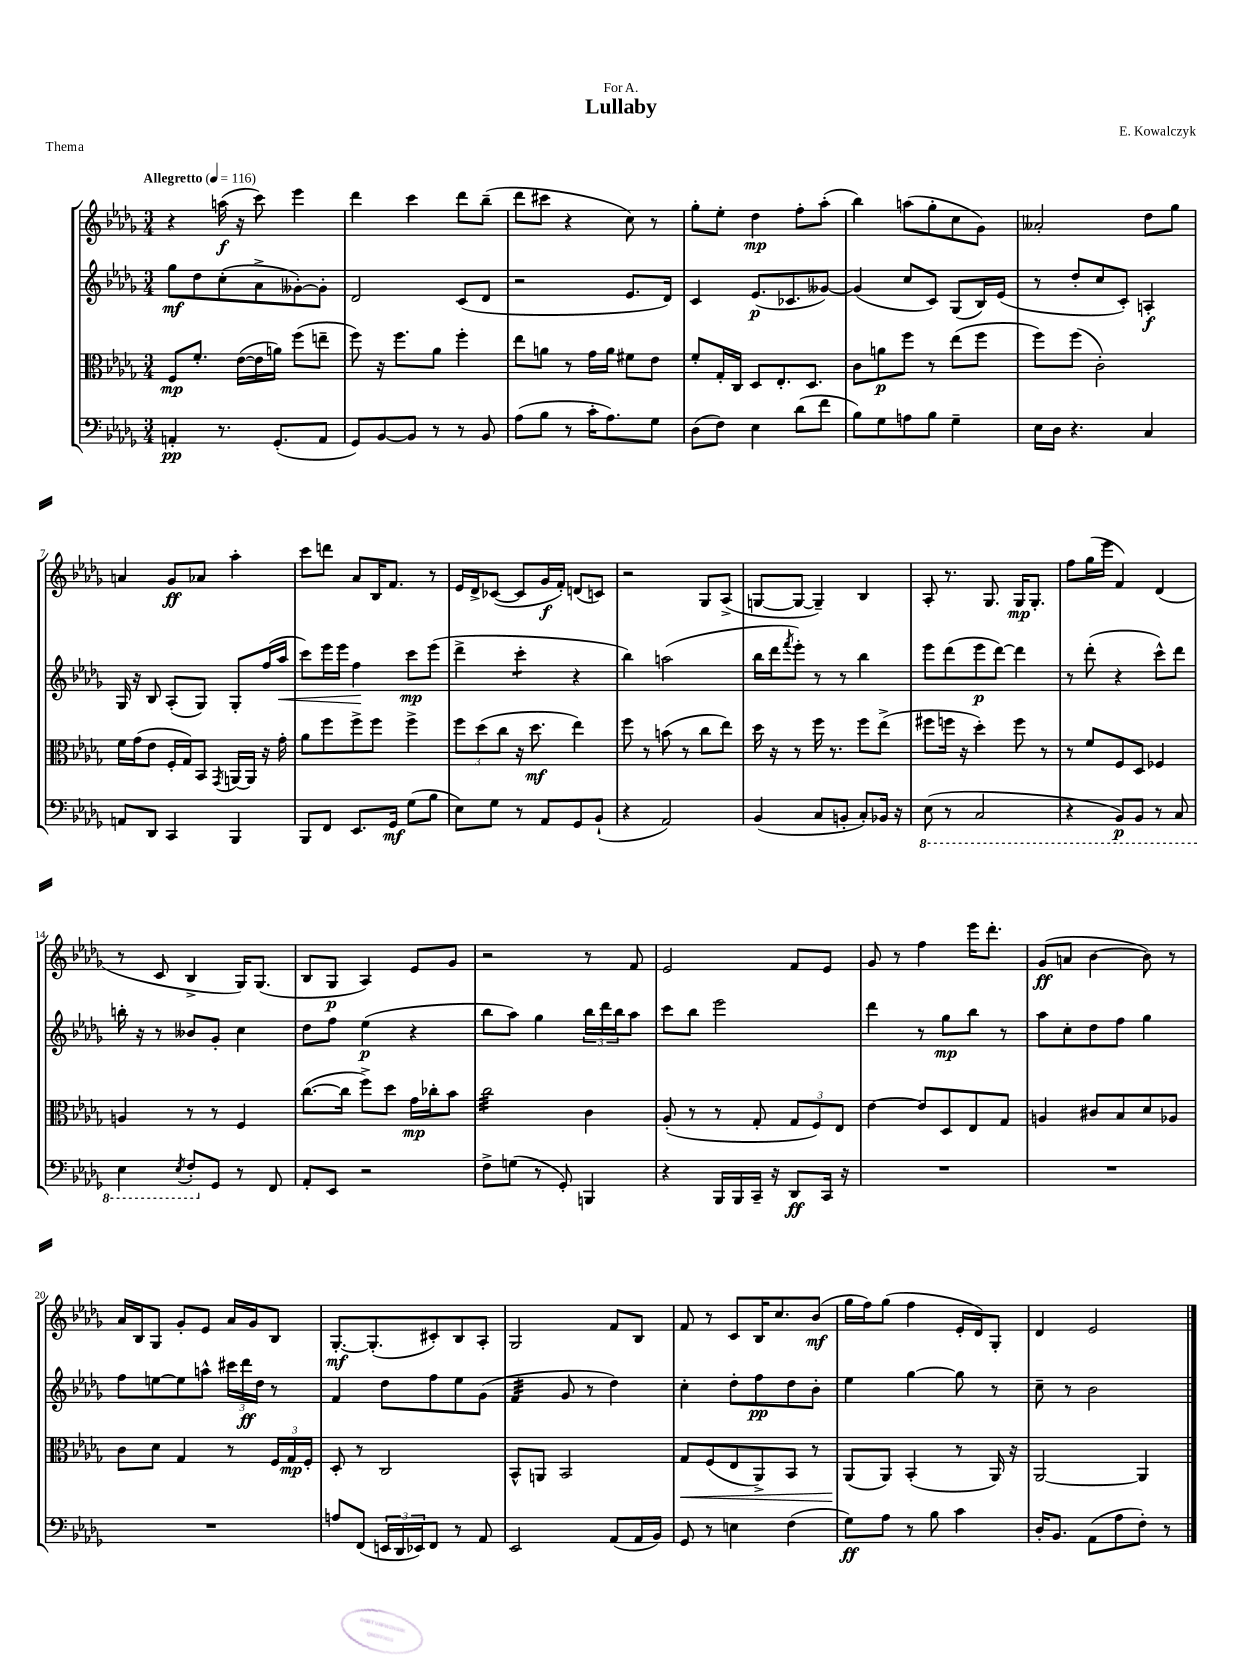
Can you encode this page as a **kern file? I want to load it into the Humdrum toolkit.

**kern	**kern	**kern	**kern
*staff4	*staff3	*staff2	*staff1
*clefF4	*clefC3	*clefG2	*clefG2
*k[b-e-a-d-g-]	*k[b-e-a-d-g-]	*k[b-e-a-d-g-]	*k[b-e-a-d-g-]
*M3/4	*M3/4	*M3/4	*M3/4
*MM116	*MM116	*MM116	*MM116
4AA'	8F	8gg-	4r
.	8.f'	8dd-	.
8.r	.	(8cc'	(16aa
.	([16e-	.	16r
.	16e-]	8a-^	8ccc)
(8.GG-'	16a)	.	.
.	(8ff	[8g--')	4eee-
8AA	8ee~	8g--']	.
=	=	=	=
8GG-)	8ff)	2d-	4ddd-
[8BB-	16r	.	.
.	8.ff	.	.
8BB-]	.	.	4ccc
8r	8a-	.	.
8r	4ff'	(8c	8ddd-
8BB-	.	8d-	(8bb-~
=	=	=	=
(8A-	8ee-	2r	8ddd-
8B-	8a	.	8ccc#
8r	8r	.	4r
16c'	16g-	.	.
8.A-)	16a	.	.
.	8f#	8.e-	8cc)
8G-	8e-	.	8r
.	.	16d-)	.
=	=	=	=
(8D-	8f'	4c	8gg-'
8F)	16G-'	.	8ee-'
.	16C	.	.
4E-	8D-	(8.e-	4dd-
.	8.E-'	.	.
.	.	8.c-	.
(8d-	.	.	8ff'
.	8.D-	.	.
8f	.	[8g--)	(8aa-'
=	=	=	=
8B-)	8c	(4g--]	4bb-)
8G-	8a	.	.
8A	8ff	8cc	(8aa
8B-	8r	8c)	8gg-'
4G-~	(8ee-	(8G-	8cc
.	8ff	16B-)	8g-)
.	.	(16e-	.
=	=	=	=
16E-	8ff)	8r	2a--'
16D-	.	.	.
4.r	(8ff	8dd-'	.
.	2c')	8cc	.
.	.	8c')	.
4C	.	4A'	8dd-
.	.	.	8gg-
=	=	=	=
8AA	16f	16G-	4a
.	(16g-	16r	.
8DD-	8e-	8B-	.
4CC	16F'	(8A-'	8g-
.	16G-)	.	.
.	8BB-	8G-)	8a-
.	8qGG-	.	.
4BBB-	[16AA	8G-'	4aa-'
.	16AA]	.	.
.	16r	(16ff	.
.	16g-'	16aa-	.
=	=	=	=
8BBB-	8a-	8ccc)	8ccc
8FF	8ff	16eee-	8ddd
.	.	16eee-	.
8.EE-	8ff^	4ff	8a-
.	8ff	.	16B-
16GG-	.	.	8.f
(8G-	4ff^	8ccc	.
8B-	.	(8eee-	8r
=	=	=	=
8E-)	12ff	4ddd-^	16e-
.	.	.	16d-^
.	(12dd-	.	.
8G-	.	.	([8c-
.	12cc	.	.
8r	16r	4ccc'	8c-]
.	8.dd-	.	.
8AA-	.	.	16g-
.	.	.	16f')
8GG-	4ee-)	4r	(8d
(8BB-`	.	.	8c)
=	=	=	=
4r	8ff	4bb-)	2r
.	8r	.	.
2AA-)	(8b	(2aa	.
.	8r	.	.
.	8cc	.	8G-
.	8ee-)	.	(8A-^
=	=	=	=
(4BB-	16dd-	16bb-	[8G
.	16r	16ddd-	.
.	.	8qfff	.
.	8r	8eee-')	8G_
8C	16ff	8r	4G~])
.	8.r	.	.
8BB'	.	8r	.
8C')	8ff	4bb-	4B-
16BB-	(8ee-^	.	.
16r	.	.	.
=	=	=	=
(8EE-	8ff#	8eee-	8A-'
8r	16ff	(8ddd-	8.r
.	16r	.	.
2CC	4dd-')	8eee-	.
.	.	.	8.G-
.	.	[8ddd-)	.
.	8ff	4ddd-]	16G-
.	.	.	8.G-'
.	8r	.	.
=	=	=	=
4r	8r	8r	8ff
.	8f	(8ddd-'	(16gg-
.	.	.	16eee-
8BBB-)	8F	4r	4f)
8BBB-	8D-	.	.
8r	4F-	8ccc^^)	(4d-
8CC	.	8ddd-	.
=	=	=	=
4EE-	4A	16bb'	8r
.	.	16r	.
.	.	8r	8c
8qEE-	.	.	.
8FF'	8r	8b--	4B-^
8GG-	8r	8g-'	.
8r	4F	4cc	16G-)
.	.	.	(8.G-
8FF	.	.	.
=	=	=	=
8AA-'	([8.cc	8dd-	8B-
8EE-	.	8ff	8G-
.	16cc]	.	.
2r	8ff^)	(4ee-	4A-)
.	8dd-	.	.
.	16g-	4r	8e-
.	16cc-'	.	.
.	8b-	.	8g-
=	=	=	=
8F^	2cc	8bb-	2r
(8G	.	8aa-)	.
8r	.	4gg-	.
8GG-')	.	.	.
4BBB	4c	24bb-	8r
.	.	24ddd-	.
.	.	24bb-	.
.	.	8aa-	8f
=	=	=	=
4r	(8A-'	8ccc	2e-
.	8r	8bb-	.
16BBB-	8r	2eee-	.
16BBB-	.	.	.
16CC~	8G-'	.	.
16r	.	.	.
8DD-	12G-	.	8f
.	12F)	.	.
16CC	.	.	8e-
.	12E-	.	.
16r	.	.	.
=	=	=	=
2.r	[4e-	4ddd-	8g-
.	.	.	8r
.	8e-]	8r	4ff
.	8D-	8gg-	.
.	8E-	8bb-	16eee-
.	.	.	8.ddd-'
.	8G-	8r	.
=	=	=	=
2.r	4A	8aa-	(8g-
.	.	8cc'	8a
.	8c#	8dd-	[4b-
.	8B-	8ff	.
.	8d-	4gg-	8b-])
.	8A-	.	8r
=	=	=	=
2.r	8c	8ff	16a-
.	.	.	16B-
.	8d-	[8ee	8G-
.	4G-	8ee]	8g-'
.	.	8aa^^	8e-
.	8r	24ccc#	16a-
.	.	24ddd-	.
.	.	.	16g-
.	.	24dd-	.
.	24F	8r	8B-
.	24G-	.	.
.	24F'	.	.
=	=	=	=
8A	8D-'	4f	[8.G-'
(8FF	8r	.	.
.	.	.	(8.G-']
24EE	2C	8dd-	.
24DD-	.	.	.
24EE-)	.	.	.
8FF	.	8ff	8c#')
8r	.	8ee-	8B-
8AA-	.	(8g-	8A-'
=	=	=	=
2EE-	8BB-^^	4f	2G-
.	8AA	.	.
.	2BB-	8g-	.
.	.	8r	.
(8AA-	.	4dd-)	8f
16AA-	.	.	8B-
16BB-)	.	.	.
=	=	=	=
8GG-	8G-	4cc'	8f
8r	(8F	.	8r
4E	8E-	8dd-'	8c
.	8AA-^)	8ff	16B-
.	.	.	8.cc
(4F	8BB-	8dd-	.
.	8r	8b-'	(8b-
=	=	=	=
8G-)	(8AA-	4ee-	16gg-
.	.	.	16ff)
8A-	8AA-)	.	(8gg-
8r	(4BB-'	[4gg-	4ff
8B-	.	.	.
4c	8r	8gg-]	16e-'
.	.	.	16d-)
.	16AA-)	8r	8G-'
.	16r	.	.
=	=	=	=
16D-'	[2AA-	8cc~	4d-
8.BB-	.	.	.
.	.	8r	.
(8AA-	.	2b-	2e-
8A-	.	.	.
8F')	4AA-]	.	.
8r	.	.	.
==	==	==	==
*-	*-	*-	*-
